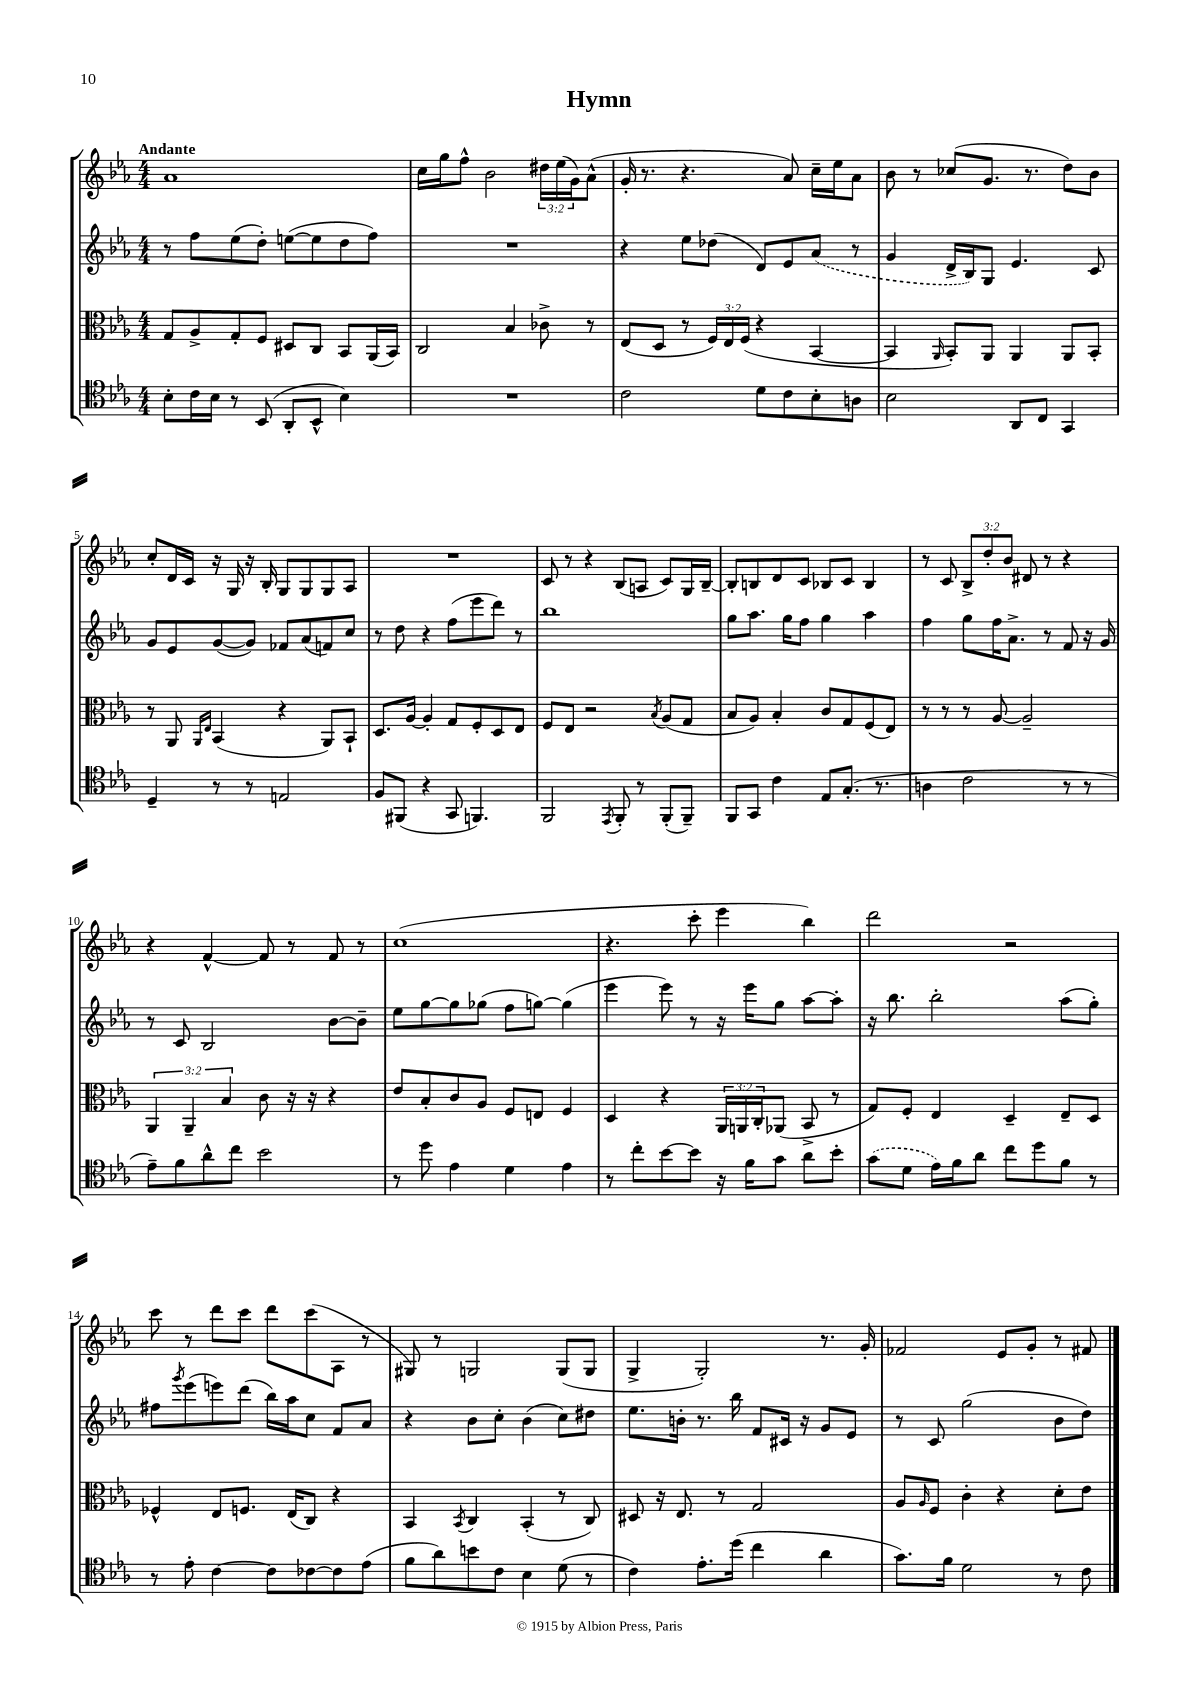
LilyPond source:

\header { title = "Hymn" }
<<
\new StaffGroup <<
\new Staff = "s0" {
    \clef treble \key ees \major \numericTimeSignature \time 4/4 \override Staff.TupletNumber.text = #tuplet-number::calc-fraction-text \tempo "Andante"
    aes'1 |
    c''16 g''16 f''8-^ bes'2 \tuplet 3/2 { dis''16 ees''16( g'16) } aes'8-^( |
    g'16-. r8. r4. aes'8) c''16-- ees''16 aes'8 |
    bes'8 r8 ces''8( g'8. r8. d''8) bes'8 |
    c''8-. d'16 c'16 r16 g16 r16 bes16-. g8 g8 g8 aes8 |
    R1 |
    c'8 r8 r4 bes8( a8 c'8) g16 bes16~-- |
    bes8-. b8 d'8 c'8 bes8 c'8 bes4 |
    r8 c'8 \tuplet 3/2 { bes8-> d''8-. bes'8 } dis'8 r8 r4 |
    r4 f'4~-^ f'8 r8 f'8 r8 |
    c''1( |
    r4. c'''8-. ees'''4 bes''4) |
    d'''2 r2 |
    c'''8 r8 d'''8 c'''8 d'''8 c'''8( aes8 r8 |
    gis8) r8 g2 g8( g8 |
    g4-> g2-.) r8. g'16-. |
    fes'2 ees'8 g'8-. r8 fis'8 \bar "|." |
}
\new Staff = "s1" {
    \clef treble \key ees \major \numericTimeSignature \time 4/4
    r8 f''8 ees''8( d''8-.) e''8~( e''8 d''8 f''8) |
    R1 |
    r4 ees''8 des''8( d'8) ees'8 \once \slurDashed aes'8( r8 |
    g'4 d'16-> bes16) g8 ees'4. c'8 |
    g'8 ees'8 g'8~( g'8) fes'8 aes'8( f'8) c''8 |
    r8 d''8 r4 f''8( ees'''8 d'''8) r8 |
    bes''1 |
    g''8 aes''8. g''16 f''8 g''4 aes''4 |
    f''4 g''8 f''16 aes'8.-> r8 f'8 r16 g'16 |
    r8 c'8 bes2 bes'8~ bes'8-- |
    ees''8 g''8~ g''8 ges''8( f''8 g''8~) g''4( |
    ees'''4 ees'''8) r8 r16 ees'''16 g''8 aes''8~ aes''8-. |
    r16 bes''8. bes''2-. aes''8( g''8-.) |
    fis''8 \acciaccatura { g'''8 } ees'''8( e'''8) d'''8( bes''16) aes''16 c''8 f'8 aes'8 |
    r4 bes'8 c''8-. bes'4( c''8) dis''8 |
    ees''8. b'16-. r8. bes''16 f'8 cis'16 r16 g'8 ees'8 |
    r8 c'8 g''2( bes'8 d''8) \bar "|." |
}
\new Staff = "s2" {
    \clef alto \key ees \major \numericTimeSignature \time 4/4 \override Staff.TupletNumber.text = #tuplet-number::calc-fraction-text
    g8 aes8-> g8-. f8 dis8 c8 bes,8 aes,16( bes,16) |
    c2 bes4 ces'8-> r8 |
    ees8( d8 r8 \tuplet 3/2 { f16) ees16 f16( } r4 bes,4~ |
    bes,4 \grace { aes,16 } bes,8-.) aes,8 aes,4 aes,8 bes,8-. |
    r8 aes,8 \grace { aes,16 ees16 } bes,4( r4 aes,8) bes,8-! |
    d8. aes16~ aes4-. g8 f8-. d8 ees8 |
    f8 ees8 r2 \acciaccatura { bes8 } aes8( g8 |
    bes8 aes8) bes4-. c'8 g8 f8( ees8) |
    r8 r8 r8 aes8~ aes2-- |
    \tuplet 3/2 { aes,4 aes,4-- bes4 } c'8 r16 r16 r4 |
    ees'8 bes8-. c'8 aes8 f8 e8 f4 |
    d4 r4 \tuplet 3/2 { aes,16 a,16 c16-. } aes,8( bes,8-> r8 |
    g8) f8-. ees4 d4-- ees8-- d8 |
    fes4-^ ees8 f8. ees16( c8) r4 |
    bes,4 \acciaccatura { bes,8 } c4 bes,4-.( r8 c8) |
    dis8 r16 ees8. r8 g2 |
    aes8 \grace { aes16 } f8 c'4-. r4 d'8-. ees'8 \bar "|." |
}
\new Staff = "s3" {
    \clef tenor \key ees \major \numericTimeSignature \time 4/4
    bes8-. c'16 bes16 r8 bes,8( aes,8-. bes,8-^ bes4) |
    R1 |
    c'2 d'8 c'8 bes8-. a8 |
    bes2 aes,8 c8 g,4 |
    d4-- r8 r8 e2 |
    f8 fis,8( r4 g,8 f,4.) |
    f,2 \acciaccatura { ees,8 } f,8-. r8 f,8-.( f,8--) |
    f,8 g,8 c'4 ees8 g8.-.( r8. |
    a4 c'2 r8 r8 |
    ees'8--) f'8 aes'8-^ c''8 bes'2 |
    r8 d''8 ees'4 d'4 ees'4 |
    r8 c''8-. bes'8~ bes'8 r16 f'16 g'8 aes'8 bes'8-. |
    \once \slurDashed g'8( d'8 ees'16) f'16 aes'8 c''8 d''8 f'8 r8 |
    r8 ees'8-. c'4~ c'8 ces'8~ ces'8 ees'8( |
    f'8 aes'8) b'8 c'8 bes4 d'8( r8 |
    c'4) ees'8.-. d''16( c''4 aes'4 |
    g'8.) f'16 d'2 r8 c'8 \bar "|." |
}
>>
>>
